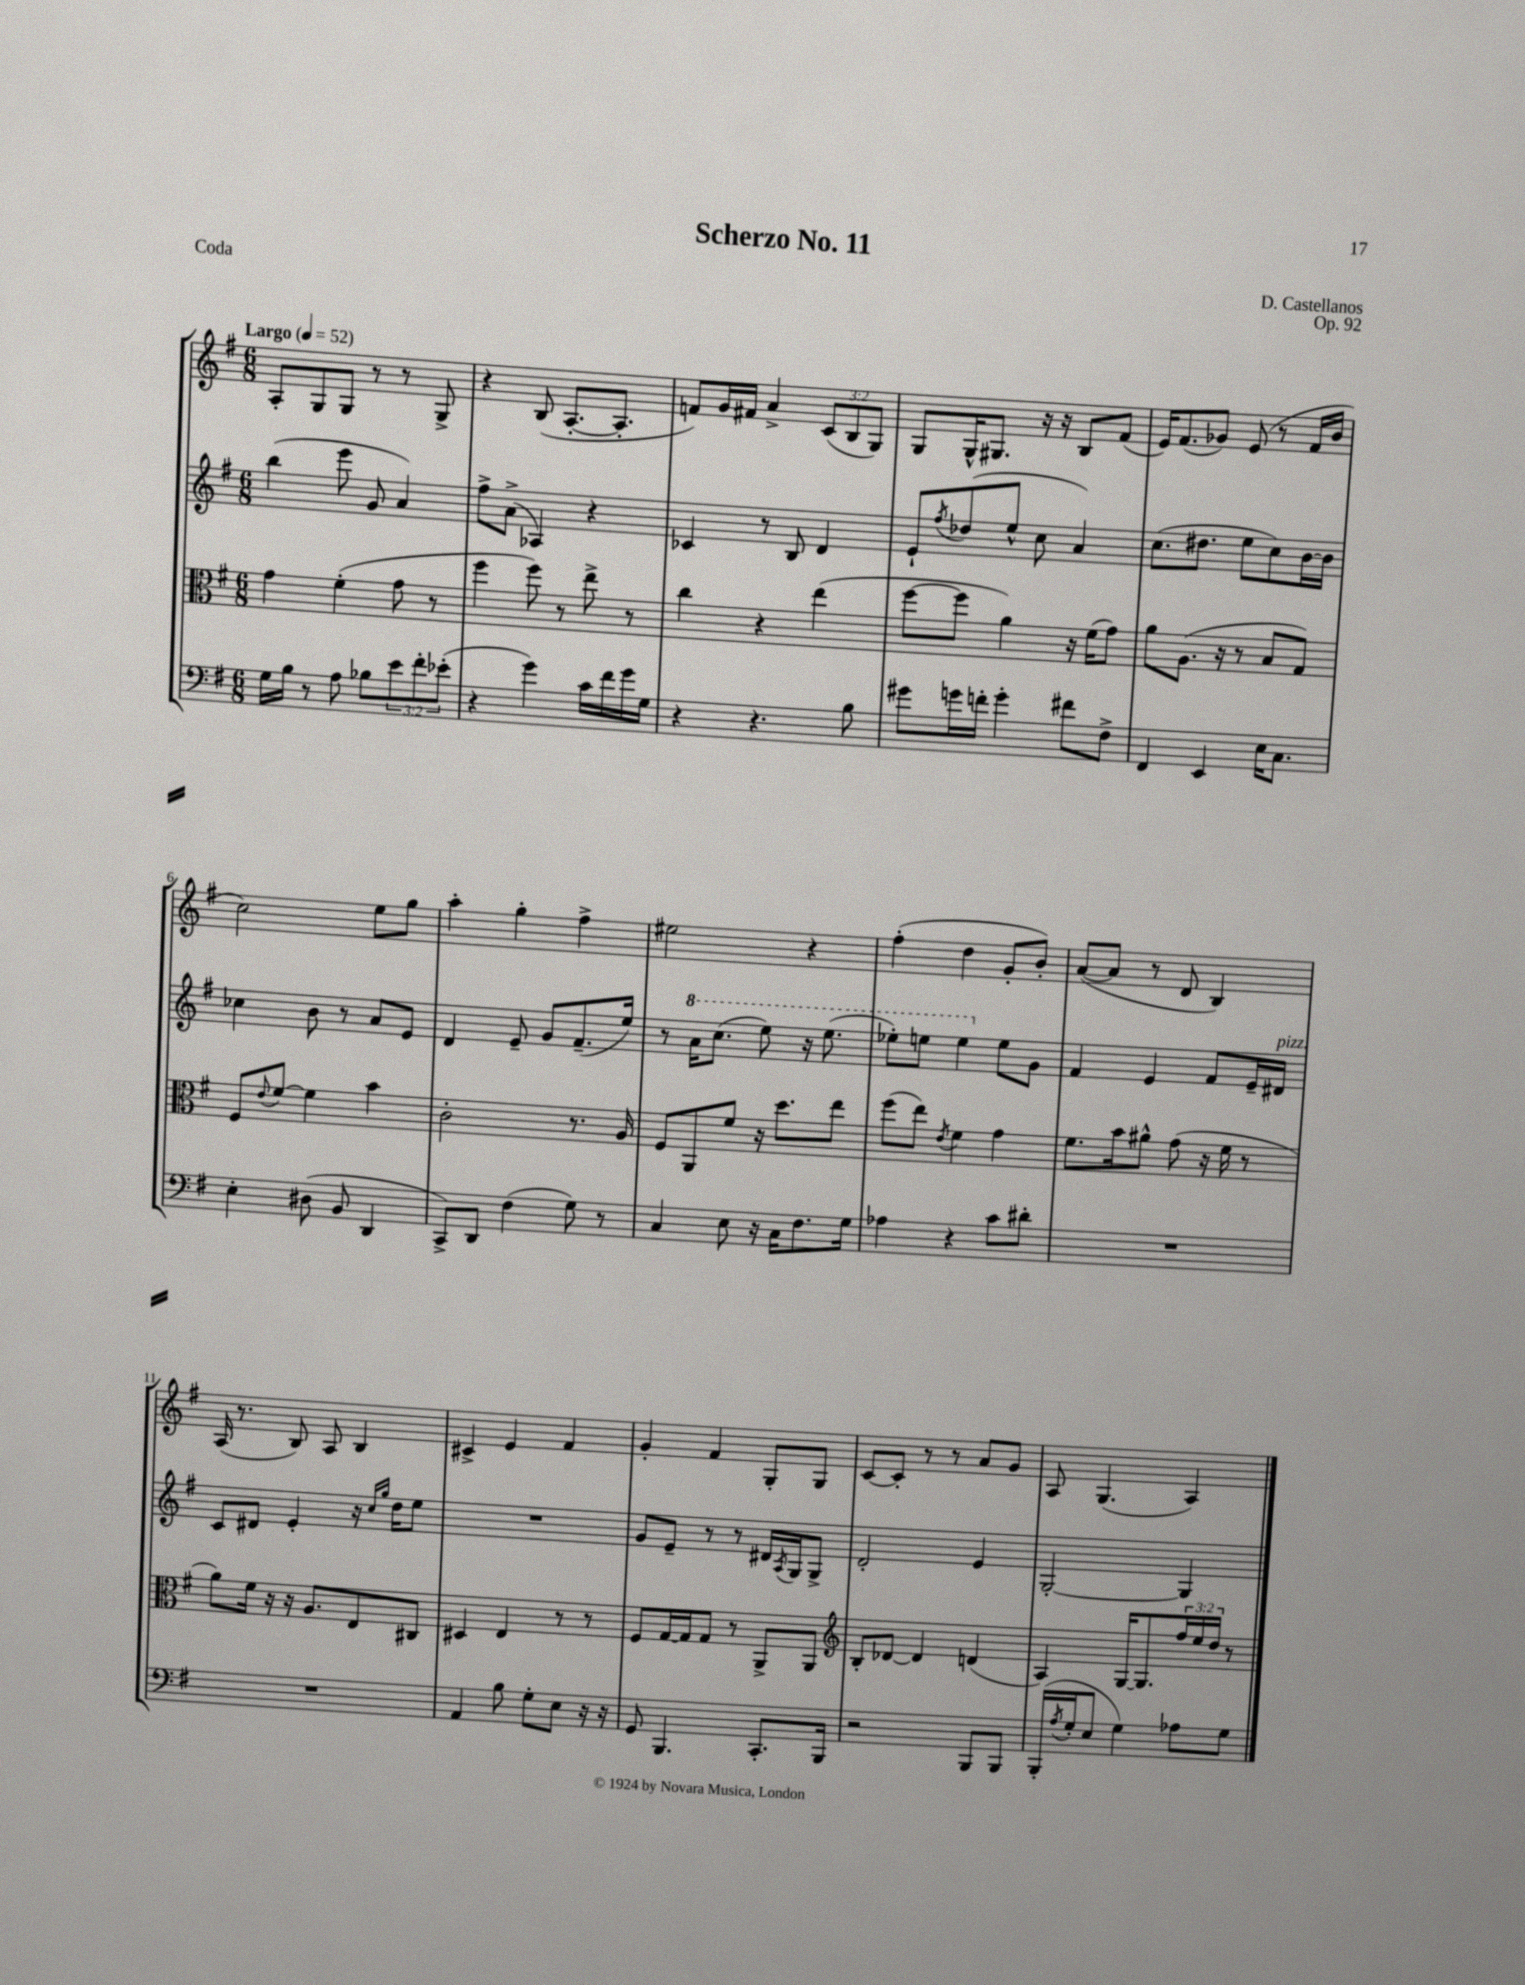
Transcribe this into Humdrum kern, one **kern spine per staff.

**kern	**kern	**kern	**kern
*staff4	*staff3	*staff2	*staff1
*clefF4	*clefC3	*clefG2	*clefG2
*k[f#]	*k[f#]	*k[f#]	*k[f#]
*M6/8	*M6/8	*M6/8	*M6/8
*MM52	*MM52	*MM52	*MM52
16G	4g	(4bb	8A'
16B	.	.	.
8r	.	.	8G
8A	(4f#'	8eee	8G
8B-	.	8g	8r
12e	8g	4a)	8r
12f#'	.	.	.
.	8r	.	8G^
(12e-'	.	.	.
=	=	=	=
4r	4ff#	8ff#^	4r
.	.	(8a^	.
4g)	8ff#)	4A-)	(8B
.	8r	.	[8.A'
16c	8ee^	4r	.
16f#	.	.	8.A']
16g	8r	.	.
16G	.	.	.
=	=	=	=
4r	4cc	4c-	8f)
.	.	.	16g
.	.	.	16f#
4.r	4r	8r	4a^
.	.	8B	.
.	(4ee	4d	(12c
.	.	.	12B
8B	.	.	.
.	.	.	12G)
=	=	=	=
8g#	[8ff#	8e`	8G
.	.	8qff#	.
16g	8ff#]	(8dd-	16G^^
16f'	.	.	8.G#
4g'	4a)	8ee^^	.
.	.	8cc	16r
.	.	.	16r
8f#	16r	4a)	8B
.	(16f#	.	.
8F#^	8g)	.	(8f#
=	=	=	=
4FF#	8a	(8.cc	16e)
.	.	.	(8.f#
.	(8.A	.	.
.	.	8.dd#	.
4EE	.	.	8g-)
.	16r	.	.
.	8r	8ee	(8e
16E	8B	8cc)	8r
8.C	.	.	.
.	8G)	[16b	16f#
.	.	16b]	16b
=	=	=	=
4E'	8F#	4cc-	2cc)
.	8qqe	.	.
.	[8f#	.	.
(8D#	4f#]	8b	.
8BB	.	8r	.
4DD	4b	8a	8ee
.	.	8e	8gg
=	=	=	=
8CC^)	2c'	4d	4aa'
8DD	.	.	.
(4F#	.	8e~	4gg'
.	.	8g	.
8G)	8.r	(8.f#~	4ff#^
8r	.	.	.
.	16A	16ee)	.
=	=	=	=
4C	8F#	8r	2ee#
.	8AA	16aa	.
.	.	(8.ccc	.
8E	8f#	.	.
16r	16r	8eee)	.
16C	8.dd	.	.
8.F#	.	16r	4r
.	.	(8.eee	.
.	8ee	.	.
16G	.	.	.
=	=	=	=
4A-	(8ff#	8eee-')	(4ff#'
.	8ee)	8eee	.
.	8qe	.	.
4r	4f#	4eee	4dd
8c	4g	8ee	8g'
8d#'	.	8g	8b')
=	=	=	=
2.r	8.f#	4f#	([8a
.	.	.	8a]
.	16b	.	.
.	8a#^^	4e	8r
.	(8g	.	8d
.	16r	8f#	4B)
.	16f#	.	.
.	8r	16e~	.
.	.	16d#	.
=	=	=	=
2.r	8a)	8c	(16A
.	.	.	8.r
.	16f#	8d#	.
.	16r	.	.
.	16r	4e'	8B)
.	8.A	.	.
.	.	.	8A
.	8E	16r	4B
.	.	16qqcc	.
.	.	16qqgg	.
.	.	16dd	.
.	8C#	8ee	.
=	=	=	=
4AA	4D#	2.r	4c#^
8B	4E	.	4e
8G'	.	.	.
8E	8r	.	4f#
16r	8r	.	.
16r	.	.	.
=	=	=	=
8GG	8F#	8g	4g'
4.BBB	[16G	8e~	.
.	16G]	.	.
.	8G	8r	4f#
.	8r	8r	.
8.CC'	8AA^	16d#	8G'
.	.	8qA	.
.	.	16G	.
.	8AA	8G^	8G
16BBB	.	.	.
=	=	=	=
*	*clefG2	*	*
2r	8B'	2d'	[8c
.	[8d-	.	8c']
.	4d-]	.	8r
.	.	.	8r
8BBB	(4d	4e	8a
8BBB	.	.	8g
=	=	=	=
(16BBB'	4A)	[2G'	8A
8qA	.	.	.
16G'	.	.	.
8E	.	.	(4.G
4G)	[16G	.	.
.	8.G]	.	.
8A-	24ff#	4G]	4A)
.	24ee	.	.
.	24dd	.	.
8G	8r	.	.
==	==	==	==
*-	*-	*-	*-
